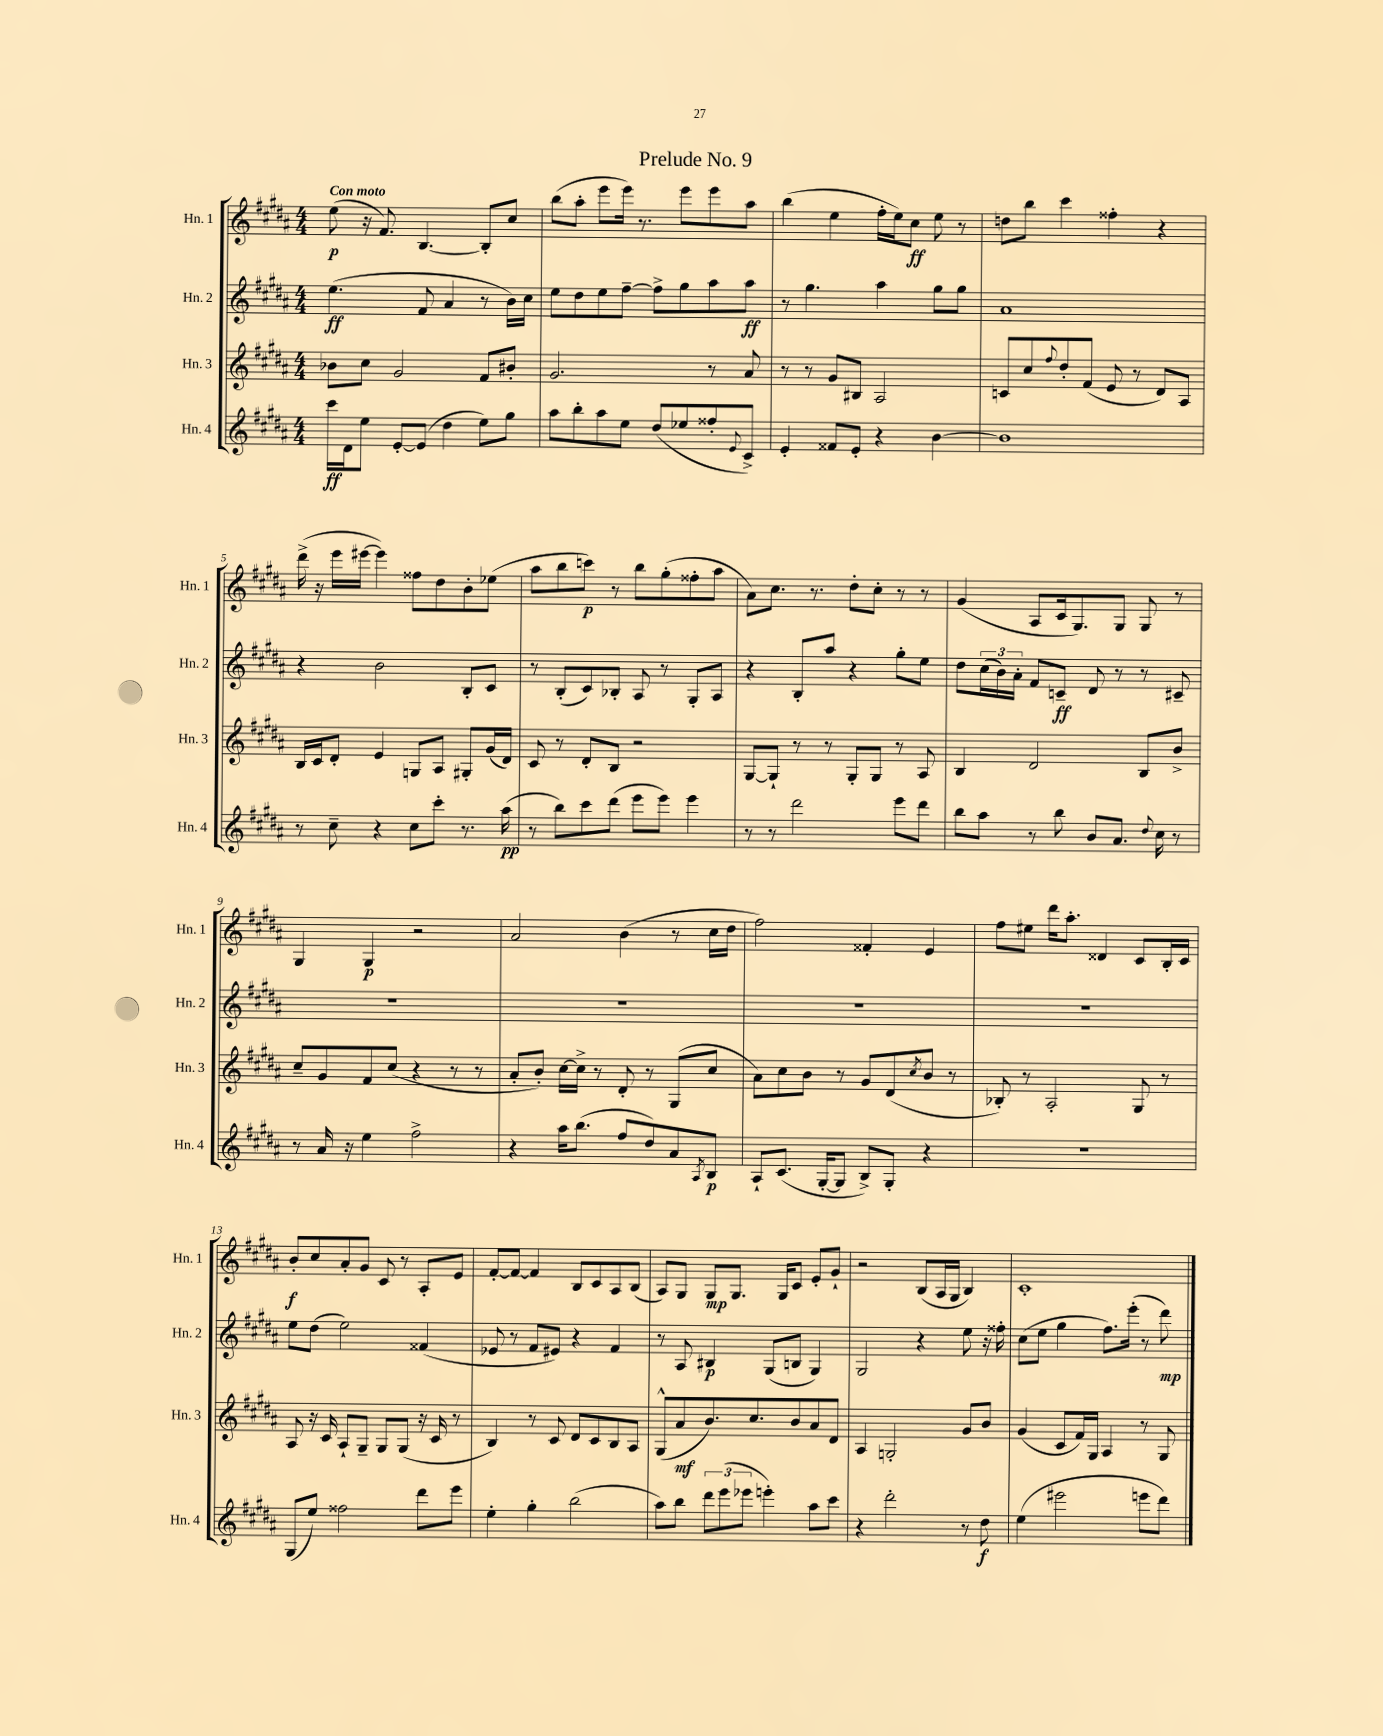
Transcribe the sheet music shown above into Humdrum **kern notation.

**kern	**kern	**kern	**kern
*staff4	*staff3	*staff2	*staff1
*clefG2	*clefG2	*clefG2	*clefG2
*k[f#c#g#d#a#]	*k[f#c#g#d#a#]	*k[f#c#g#d#a#]	*k[f#c#g#d#a#]
*M4/4	*M4/4	*M4/4	*M4/4
16ccc#	8b-	(4.ee	(8ee
16d#	.	.	.
8ee	8cc#	.	16r
.	.	.	8.f#)
[8e'	2g#	.	.
(8e]	.	8f#	[4.B
4dd#	.	4a#	.
8ee)	8f#	8r	8B']
8gg#	8b#'	16b)	8cc#
.	.	16cc#	.
=	=	=	=
8aa#	2.g#	8ee	(8bb
8bb'	.	8dd#	8aa#'
8aa#	.	8ee	8eee
8ee	.	[8ff#~	16eee)
.	.	.	8.r
(8dd#	.	8ff#^]	.
8ee-	.	8gg#	8eee
8ff##'	8r	8aa#	8eee
8qqe	.	.	.
8c#^)	8a#	8aa#	8aa#
=	=	=	=
4e'	8r	8r	(4bb
.	8r	4.gg#	.
8f##	8g#	.	4ee
8e'	8B#	.	.
4r	2A#	4aa#	16ff#'
.	.	.	16ee)
.	.	.	8cc#
[4b	.	8gg#	8ee
.	.	8gg#	8r
=	=	=	=
1b]	8c	1a#	8dd
.	8cc#	.	8bb
.	8qqff#	.	.
.	8dd#'	.	4ccc#
.	(8f#	.	.
.	8e	.	4ff##'
.	8r	.	.
.	8d#)	.	4r
.	8A#	.	.
=	=	=	=
8r	16B	4r	(16ddd#^
.	16c#	.	16r
8cc#~	8d#'	.	16eee
.	.	.	[16eee#
4r	4e	2b	4eee#])
8cc#	8G	.	8ff##
8ccc#'	8A#	.	8dd#
8.r	8G#'	8B'	8b'
.	(16g#	8c#	(8ee-
(16aa#	16d#)	.	.
=	=	=	=
8r	8c#	8r	8aa#
8bb)	8r	(8B'	8bb
8ccc#	8d#'	8c#)	8ccc)
(8ddd#	8B	8B-'	8r
8eee	2r	8A#	8bb
8eee)	.	8r	(8gg#'
4eee	.	8G#'	8ff##'
.	.	8A#	8aa#
=	=	=	=
8r	[8G#	4r	8a#)
8r	8G#`]	.	8.cc#
2ddd#	8r	8B'	.
.	.	.	8.r
.	8r	8aa#	.
.	8G#'	4r	8dd#'
.	8G#	.	8cc#'
8eee	8r	8gg#'	8r
8ddd#	8A#	8ee	8r
=	=	=	=
8bb	4B	8dd#	(4g#
8aa#	.	(24cc#	.
.	.	24b)	.
.	.	24a#'	.
8r	2d#	8f#	8A#
8bb	.	8c~	16c#
.	.	.	8.G#)
8b	.	8d#	.
8.a#	.	8r	8G#
.	8B	8r	8G#
8qqdd#	.	.	.
16cc#	.	.	.
8r	8b^	8c#~	8r
=	=	=	=
8r	8cc#~	1r	4G#
16a#	8g#	.	.
16r	.	.	.
4ee	8f#	.	4G#
.	(8cc#	.	.
2ff#^	4r	.	2r
.	8r	.	.
.	8r	.	.
=	=	=	=
4r	8a#'	1r	2a#
.	8b')	.	.
16aa#	[16cc#	.	.
(8.bb	16cc#^]	.	.
.	8r	.	.
8ff#	8d#'	.	(4b
8dd#)	8r	.	.
8a#	(8G#	.	8r
8qA#	.	.	.
8B	8cc#	.	16cc#
.	.	.	16dd#
=	=	=	=
8A#`	8a#)	1r	2ff#)
(8.c#	8cc#	.	.
.	8b	.	.
[16G#'	.	.	.
8G#]	8r	.	.
8B^)	8g#	.	4f##'
8G#'	(8d#	.	.
.	8qcc#	.	.
4r	8b	.	4e
.	8r	.	.
=	=	=	=
1r	8B-')	1r	8ff#
.	8r	.	8ee#
.	2A#'	.	16ddd#
.	.	.	8.aa#'
.	.	.	4d##
.	8G#	.	8c#
.	8r	.	16B'
.	.	.	16c#
=	=	=	=
(8G#	8A#	8ee	8b'
8ee)	16r	(8dd#	8cc#
.	16c#	.	.
2ff##	8A#`	2ee)	8a#'
.	8G#~	.	8g#
.	8G#	.	8c#
.	(8G#	.	8r
8ddd#	16r	(4f##	8A#'
.	16c#	.	.
8eee	8r	.	8e
=	=	=	=
4ee'	4B)	8e-	[8f#'
.	.	8r	8f#_
4gg#'	8r	8f#	4f#]
.	8c#	8e#)	.
(2bb	8d#	4r	8B
.	8c#	.	8c#
.	8B	4f#	8A#
.	8A#	.	(8B
=	=	=	=
8aa#)	(8G#^^	8r	8A#)
8bb	8a#	8A#	8G#
12ddd#	8.b)	4B#	8G#
(12eee	.	.	.
.	.	.	8.G#
12eee-	.	.	.
.	8.cc#	.	.
4eee')	.	(8G#	.
.	.	.	16G#
.	8b	8B	8c#
8aa#	8a#	4G#)	8e'
8ccc#	8d#	.	8g#`
=	=	=	=
4r	4A#	2G#	2r
2ddd#'	2G'	.	.
.	.	4r	(8B
.	.	.	16A#
.	.	.	16G#
8r	8g#	8ee	4B)
8dd#	8b	16r	.
.	.	16ff##'	.
=	=	=	=
(4ee	(4g#	(8cc#	1c#'
.	.	8ee	.
2eee#	8c#	4gg#	.
.	16f#)	.	.
.	16G#	.	.
.	4A#	8.ff#)	.
.	.	(16eee'	.
8eee	8r	8r	.
8ddd#)	8G#	8ddd#)	.
==	==	==	==
*-	*-	*-	*-
